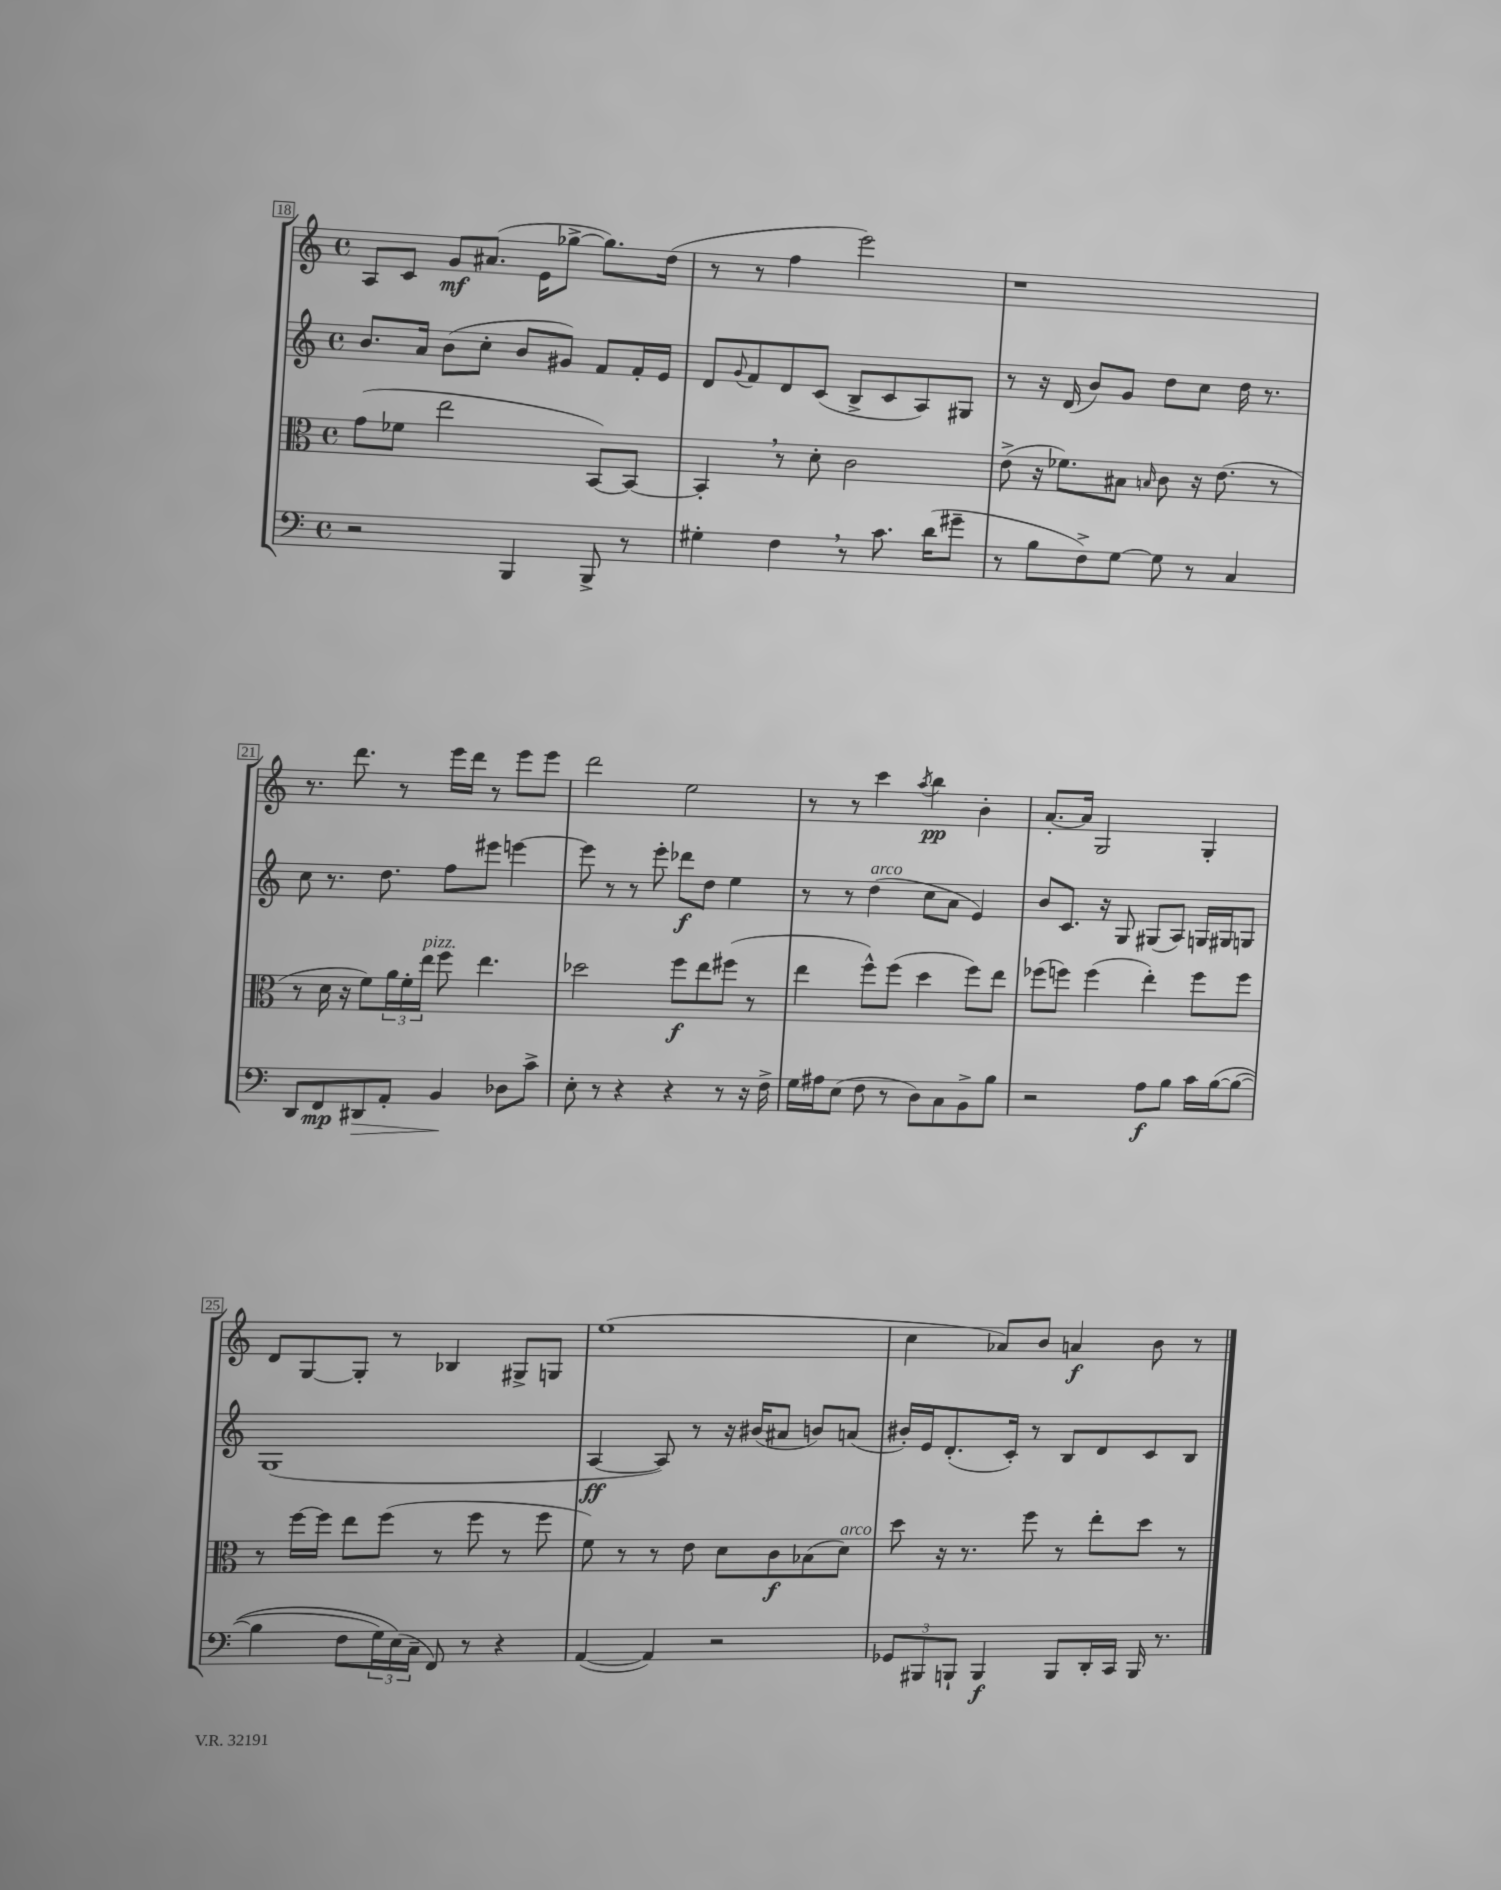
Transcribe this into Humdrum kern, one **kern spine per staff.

**kern	**kern	**kern	**kern
*staff4	*staff3	*staff2	*staff1
*clefF4	*clefC3	*clefG2	*clefG2
*k[]	*k[]	*k[]	*k[]
*M4/4	*M4/4	*M4/4	*M4/4
*met(c)	*met(c)	*met(c)	*met(c)
2r	(8g\L	8.b/L	8A/L
.	8f-\J	.	8c/J
.	.	16a/Jk	.
.	2ee\	(8b\L	8g/L
.	.	8cc'\J	(8.a#/J
4BBB/	.	8b/L	.
.	.	.	16e\LK
.	.	8g#/J)	[8gg-^\J
8BBB^/	[8BB/L)	8f/L	8.gg-\]L)
8r	8BB/_J	16f'/L	.
.	.	16e/JJ	(16dd\Jk
=	=	=	=
4G#'\	4BB'/]	8d/L	8r
.	.	8qqg/	.
.	.	8f/	8r
4F\	8r	8d/	4ff\
.	8d'\	(8c/J	.
8r	2c\	8B^/L	2eee\)
8.c\	.	8c/	.
.	.	8A/)	.
(16d\LK	.	.	.
8g#~\J	.	8G#/J	.
=	=	=	=
8r	(8e^\	8r	1r
8B\L	16r	16r	.
.	8.f-\L)	(16d/	.
8F^\)	.	8b/L)	.
[8G\J	8B#\J	8g/J	.
.	16qqB/	.	.
8G\]	8c\	8dd\L	.
8r	16r	8cc\J	.
.	(8.e\	.	.
4C/	.	16dd\	.
.	.	8.r	.
.	8r	.	.
=	=	=	=
8DD/L	8r	8cc\	8.r
8FF/	16d\	8.r	.
.	16r	.	8.ddd\
8DD#/	8f\L)	.	.
.	.	8.dd\	.
8AA'/J	24a\L	.	8r
.	24f'\	.	.
.	24ee\JJ	.	.
4BB/	8ff\	8ff\L	16eee\LL
.	.	.	16ddd\JJ
.	4.ee\	8eee#\J	8r
8D-\L	.	[4eee\	8eee\L
8c^\J	.	.	8eee\J
=	=	=	=
8E'\	2dd-\	8eee\]	2ddd\
8r	.	8r	.
4r	.	8r	.
.	.	8eee'\	.
4r	8ff\L	8ddd-\L	2ee\
.	8ee\	8dd\J	.
8r	(8ff#\J	4ee\	.
16r	8r	.	.
16F^\	.	.	.
=	=	=	=
16G\LL	4ee\	8r	8r
16A#\J	.	.	.
(8E\J	.	8r	8r
8F\	8ff^^\L)	(4dd\	4ccc\
8r	(8ff\J	.	.
.	.	.	8qaa/
8D\L)	4dd\	8cc\L	4bb\
8C\	.	8a\J	.
8BB^\	8ff\L)	4e/)	4b'\
8B\J	8ee\J	.	.
=	=	=	=
2r	(8ff-\L	8b/L	[8.a'/L
.	8ff\J)	8.c/J	.
.	.	.	16a/]Jk
.	(4ff\	.	2G/
.	.	16r	.
.	.	8G/	.
8A\L	4ee'\)	(8G#/L	.
8B\J	.	8A/J)	.
16c\LL	8ff\L	16G/LL	4G'/
&([16B\J	.	16G#/J	.
(8B\_J	8ff\J	8G/J	.
=	=	=	=
4B\]	8r	(1G	8d/L
.	[16ff\LL	.	[8G/
.	16ff\]JJ	.	.
8F\L	8ee\L	.	8G'/]J
24G\L)	(8ff\J	.	8r
(24E\&)	.	.	.
24C~\JJ	.	.	.
8FF/)	8r	.	4B-/
8r	8ff\	.	.
4r	8r	.	8G#^/L
.	8ff\	.	8G/J
=	=	=	=
([4AA/	8f\)	[4A/	(1ee
.	8r	.	.
4AA/])	8r	8A/])	.
.	8e\	8r	.
2r	8d\L	16r	.
.	.	(16b#/LK	.
.	8c\	8a#/J	.
.	(8B-\	8b/L)	.
.	8d\J)	(8a/J	.
=	=	=	=
12GG-/L	8dd\	16b#'/LL)	4cc\
.	.	16e/J	.
12BBB#/	.	.	.
.	16r	(8.d'/	.
12BBB`/J	.	.	.
.	8.r	.	.
4BBB/	.	.	8a-/L)
.	.	16c'/Jk)	.
.	8ff\	8r	8b/J
8BBB/L	8r	8B/L	4a/
16DD'/L	8ee'\L	8d/	.
16CC/JJ	.	.	.
16BBB/	8dd\J	8c/	8b\
8.r	.	.	.
.	8r	8B/J	8r
==	==	==	==
*-	*-	*-	*-
